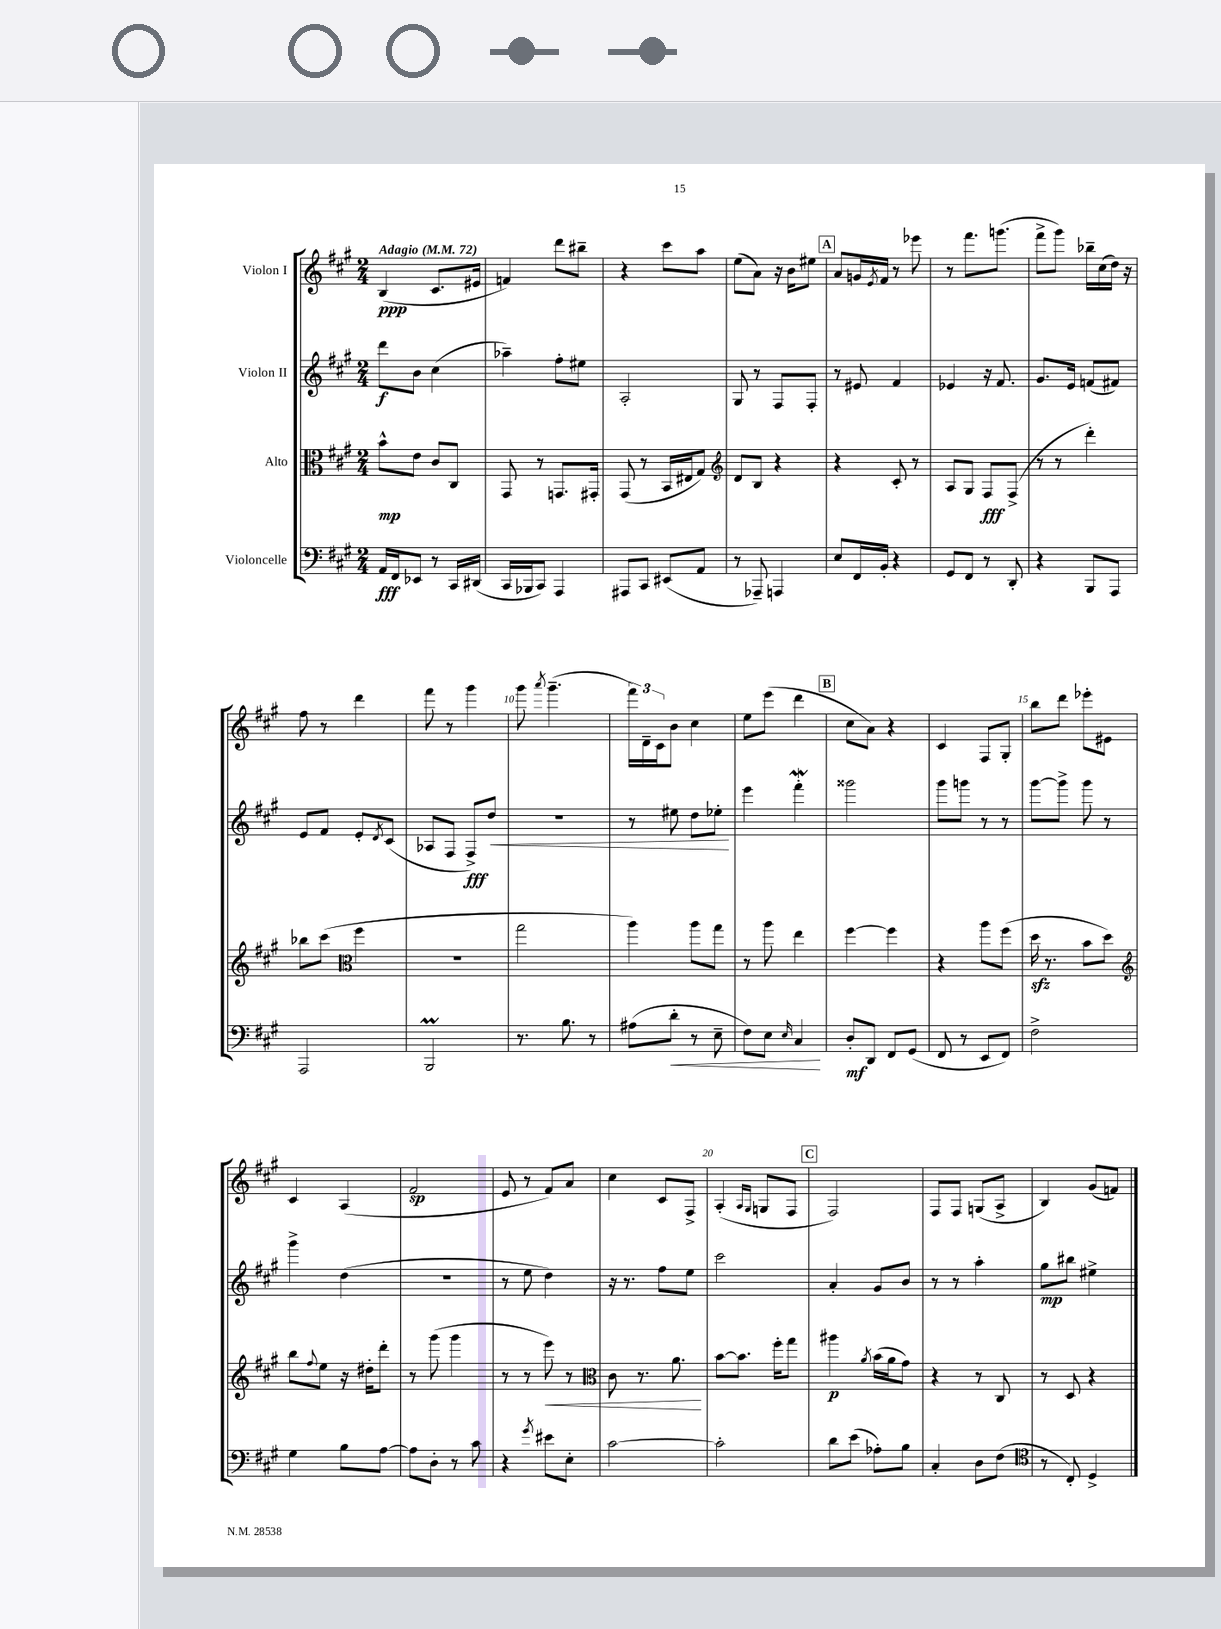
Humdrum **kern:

**kern	**kern	**kern	**kern
*staff4	*staff3	*staff2	*staff1
*clefF4	*clefC3	*clefG2	*clefG2
*k[f#c#g#]	*k[f#c#g#]	*k[f#c#g#]	*k[f#c#g#]
*M2/4	*M2/4	*M2/4	*M2/4
*MM72	*MM72	*MM72	*MM72
16AA/LL	8b^^\L	8ddd\L	(4B/
16FF#/J	.	.	.
8EE-/J	8e\J	8b\J	.
8r	8c#/L	(4cc#\	8.c#/L
16CC#/LL	8C#/J	.	.
(16DD#/JJ	.	.	16e#/Jk
=	=	=	=
16CC#/LL	8GG#/	4aa-~\)	4f/)
16BBB-/J	.	.	.
8CC#/J)	8r	.	.
4AAA/	8.GG/L	8ff#'\L	8ddd\L
.	.	8ee#\J	8bb#~\J
.	16GG#'/Jk	.	.
=	=	=	=
8AAA#/L	(8GG#/	2A'/	4r
8CC#/J	8r	.	.
(8EE#/L	16BB/LL	.	8ccc#\L
.	16E#/J	.	.
8AA/J	8G#/J)	.	8aa\J
=	=	=	=
*	*clefG2	*	*
8r	8d/L	8G#/	(8ee\L
8AAA-~/)	8B/J	8r	8a\J)
4AAA/	4r	8F#/L	16r
.	.	.	16b\LK
.	.	8F#'/J	8ee#\J
=	=	=	=
8E/L	4r	8r	8a/L
16FF#/L	.	8e#/	16g/L
.	.	.	8qe/
16BB'/JJ	.	.	16f#/JJ
4r	8c#'/	4f#/	8r
.	8r	.	8eee-\
=	=	=	=
8GG#/L	8A/L	4e-/	8r
8FF#/J	8G#/J	.	8.fff#\L
8r	8F#/L	16r	.
.	.	8.f#/	(8.ggg\J
8DD'/	(8F#^/J	.	.
=	=	=	=
4r	8r	8.g#/L	8fff#^\L
.	8r	.	8ggg#\J)
.	.	16e/Jk	.
8BBB/L	4ddd'\)	(8f/L	16bb-~\LL
.	.	.	(16cc#\
8AAA/J	.	8f#/J)	16dd\JJ)
.	.	.	16r
=	=	=	=
2AAA/	8bb-\L	8e/L	8ff#\
.	(8ccc#\J	8f#/J	8r
*	*clefC3	*	*
.	4ff#\	8e'/L	4ddd\
.	.	8qd/	.
.	.	(8c#/J	.
=	=	=	=
2BBB/	2r	8A-/L	8fff#\
.	.	8F#/J	8r
.	.	8F#^/L)	4ggg#\
.	.	8dd/J	.
=	=	=	=
8.r	2gg#\	2r	8ggg#\
.	.	.	8qaaa/
.	.	.	(4.ggg#~\
8.B\	.	.	.
8r	.	.	.
=	=	=	=
(8A#\L	4aa\)	8r	24fff#\LL)
.	.	.	24d~\
.	.	.	24c#\J
8d'\J	.	8ee#\	8b\J
8r	8aa\L	8dd\L	4cc#\
8E~\	8gg#\J	8ee-'\J	.
=	=	=	=
8F#\L)	8r	4eee\	8ee\L
8E\J	8aa\	.	(8eee\J
16qqE/	.	.	.
4C#/	4ee\	4fff#'\	4ddd\
=	=	=	=
8D'/L	[4ff#\	2ggg##\	8cc#\L
8DD/J	.	.	8a\J)
8FF#/L	4ff#\]	.	4r
(8GG#/J	.	.	.
=	=	=	=
8FF#/	4r	8ggg#\L	4c#/
8r	.	8ggg\J	.
8EE/L	8aa\L	8r	8F#/L
8FF#/J)	(8ff#\J	8r	8G#'/J
=	=	=	=
2F#^\	16dd\	[8ggg#\L	8bb\L
.	8.r	.	.
.	.	8ggg#^\]J	8ddd\J
.	8b\L	8ggg#\	8eee-'\L
.	8dd\J)	8r	8e#\J
=	=	=	=
*	*clefG2	*	*
4G#\	8bb\L	4ggg#^\	4c#/
.	8qqff#/	.	.
.	8ee\J	.	.
8B\L	16r	(4dd\	(4A/
.	16dd#'\LK	.	.
[8A\J	8ddd'\J	.	.
=	=	=	=
8A\]L	8r	2r	2f#/
8D'\J	(8ggg#\	.	.
8r	4ggg#\	.	.
8c#\	.	.	.
=	=	=	=
4r	8r	8r	8e/
.	8r	8ee\	8r
8qg#/	.	.	.
8e#\L	8eee\)	4dd\)	8f#/L)
8E'\J	8r	.	8a/J
=	=	=	=
*	*clefC3	*	*
[2c#\	8c#\	16r	4cc#\
.	.	8.r	.
.	8.r	.	.
.	.	8ff#\L	8c#/L
.	8.a\	.	.
.	.	8ee\J	8F#^/J
=	=	=	=
2c#'\]	[8b\L	2ccc#\	(4A'/
.	8.b\]J	.	.
.	.	.	16qqA/LL
.	.	.	16qqG#/JJ
.	.	.	8G/L
.	16ff#'\LK	.	.
.	8gg#\J	.	8F#/J
=	=	=	=
8d\L	4aa#\	4a'/	2F#/)
(8e\J	.	.	.
.	8qa/	.	.
8A-'\L)	(16b\LL	8g#/L	.
.	16a\J	.	.
8B\J	8g#\J)	8b/J	.
=	=	=	=
4C#'/	4r	8r	8F#/L
.	.	8r	8F#/J
8D\L	8r	4aa'\	(8G/L
(8F#\J	8C#/	.	8A^/J
=	=	=	=
*clefC4	*	*	*
8r	8r	8gg#\L	4B/)
8C#'/)	8D/	8bb#\J	.
4D^/	4r	4ee#^\	(8g#/L
.	.	.	8f/J)
==	==	==	==
*-	*-	*-	*-
